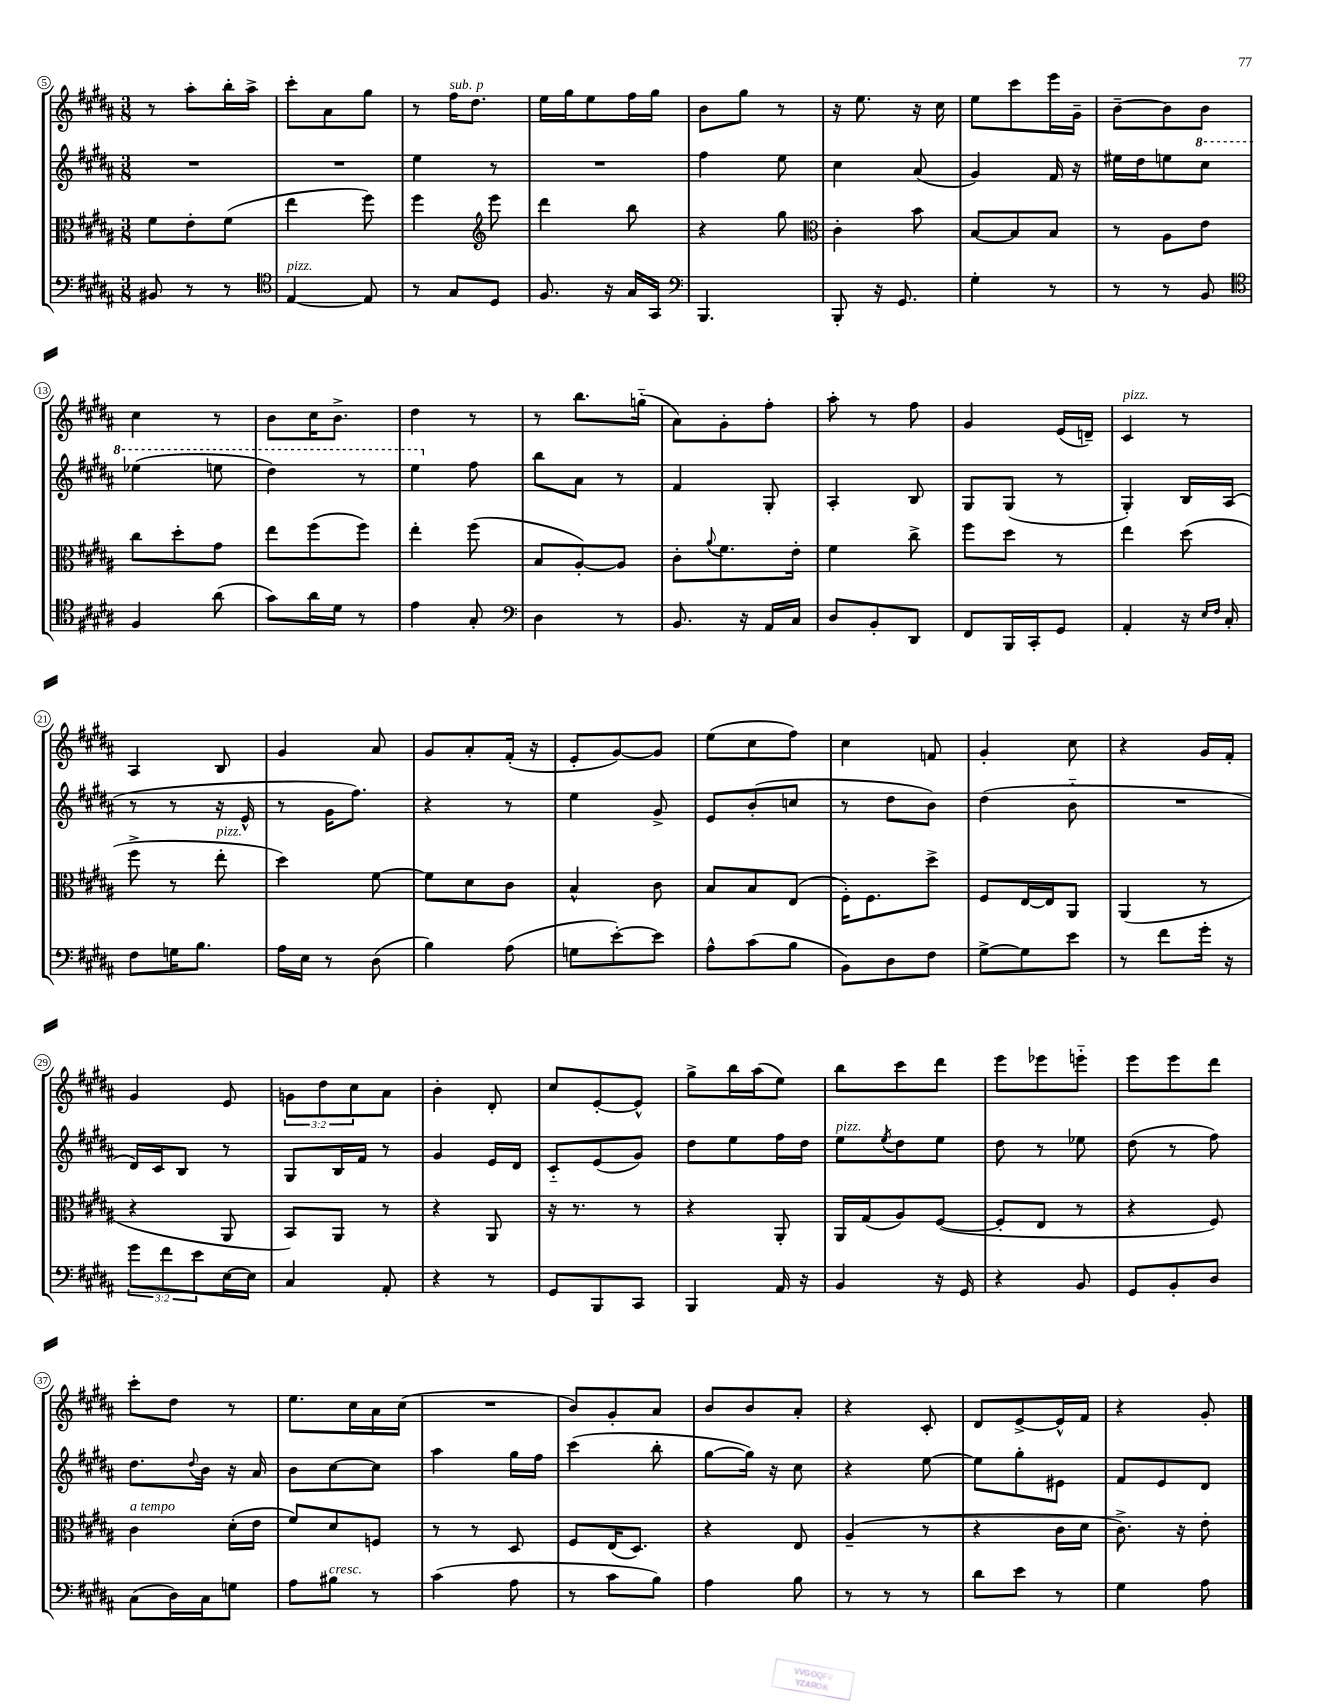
<<
\new StaffGroup <<
\new Staff = "s0" {
    \clef treble \key b \major \numericTimeSignature \time 3/8 \override Staff.TupletNumber.text = #tuplet-number::calc-fraction-text
    r8 ais''8-. b''16-. ais''16-> |
    cis'''8-. ais'8 gis''8 |
    r8 fis''16^\markup { \italic "sub. p" } dis''8. |
    e''16 gis''16 e''8 fis''16 gis''16 |
    b'8 gis''8 r8 |
    r16 e''8. r16 cis''16 |
    e''8 cis'''8 e'''16 gis'16-- |
    b'8~-- b'8 b'8 |
    cis''4 r8 |
    b'8 cis''16 b'8.-> |
    dis''4 r8 |
    r8 b''8. g''16-_( |
    ais'8) gis'8-. fis''8-. |
    ais''8-. r8 fis''8 |
    gis'4 e'16( d'16--) |
    cis'4^\markup { \italic "pizz." } r8 |
    ais4 b8 |
    gis'4 ais'8 |
    gis'8 ais'8-. fis'16-.( r16 |
    e'8-. gis'8~) gis'8 |
    e''8( cis''8 fis''8) |
    cis''4 f'8 |
    gis'4-. cis''8 |
    r4 gis'16 fis'16-. |
    gis'4 e'8 |
    \tuplet 3/2 { g'8 dis''8 cis''8 } ais'8 |
    b'4-. dis'8-. |
    cis''8 e'8~-. e'8-^ |
    gis''8-> b''16 ais''16( e''8) |
    b''8 cis'''8 dis'''8 |
    e'''8 ees'''8 e'''8-_ |
    e'''8 e'''8 dis'''8 |
    cis'''8-. dis''8 r8 |
    e''8. cis''16 ais'16 cis''16( |
    R4. |
    b'8) gis'8-. ais'8 |
    b'8 b'8 ais'8-. |
    r4 cis'8-. |
    dis'8 e'8~-> e'16-^ fis'16 |
    r4 gis'8-. \bar "|." |
}
\new Staff = "s1" {
    \clef treble \key b \major \numericTimeSignature \time 3/8
    R4. |
    R4. |
    e''4 r8 |
    R4. |
    fis''4 e''8 |
    cis''4 ais'8( |
    gis'4) fis'16 r16 |
    eis''16 dis''16 e''8 \ottava #1 cis'''8 |
    ees'''4( e'''8 |
    dis'''4) r8 |
    e'''4 \ottava #0 fis''8 |
    b''8 ais'8 r8 |
    fis'4 gis8-. |
    ais4-. b8 |
    gis8 gis8( r8 |
    gis4-.) b16 ais16( |
    r8 r8 r16 e'16-^ |
    r8 gis'16 fis''8.) |
    r4 r8 |
    e''4 gis'8-> |
    e'8 b'8-.( c''8 |
    r8 dis''8 b'8) |
    dis''4( b'8-_ |
    R4. |
    dis'16) cis'16 b8 r8 |
    gis8 b16 fis'16 r8 |
    gis'4 e'16 dis'16 |
    cis'8-_ e'8( gis'8) |
    dis''8 e''8 fis''16 dis''16 |
    e''8^\markup { \italic "pizz." } \acciaccatura { e''8 } dis''8 e''8 |
    dis''8 r8 ees''8 |
    dis''8( r8 fis''8) |
    dis''8. \appoggiatura { dis''8 } b'16 r16 ais'16 |
    b'8 cis''8~ cis''8 |
    ais''4 gis''16 fis''16 |
    cis'''4( b''8-. |
    gis''8~ gis''16) r16 cis''8 |
    r4 e''8~ |
    e''8 gis''8-. eis'8 |
    fis'8 e'8 dis'8 \bar "|." |
}
\new Staff = "s2" {
    \clef alto \key b \major \numericTimeSignature \time 3/8
    fis'8 e'8-. fis'8( |
    e''4 fis''8) |
    fis''4 \clef treble e'''8 |
    dis'''4 b''8 |
    r4 gis''8 |
    \clef alto cis'4-. b'8 |
    b8~ b8 b8 |
    r8 ais8 e'8 |
    cis''8 dis''8-. gis'8 |
    e''8 fis''8( fis''8) |
    e''4-. fis''8( |
    b8 ais8~-.) ais8 |
    cis'8-. \appoggiatura { ais'8 } fis'8. e'16-. |
    fis'4 cis''8-> |
    fis''8 dis''8 r8 |
    e''4 dis''8( |
    fis''8-> r8 e''8-.^\markup { \italic "pizz." } |
    dis''4) fis'8~ |
    fis'8 dis'8 cis'8 |
    b4-^ cis'8 |
    b8 b8 e8( |
    fis16-.) fis8. dis''8-> |
    fis8 e16~ e16 ais,8 |
    ais,4( r8 |
    r4 ais,8 |
    b,8) ais,8 r8 |
    r4 ais,8 |
    r16 r8. r8 |
    r4 ais,8-. |
    ais,16 gis16( ais8) fis8~( |
    fis8-. e8 r8 |
    r4 fis8) |
    cis'4^\markup { \italic "a tempo" } dis'16-.( e'16 |
    fis'8) dis'8 f8 |
    r8 r8 dis8 |
    fis8 e16( dis8.) |
    r4 e8 |
    ais4--( r8 |
    r4 cis'16 dis'16 |
    cis'8.->) r16 e'8-. \bar "|." |
}
\new Staff = "s3" {
    \clef bass \key b \major \numericTimeSignature \time 3/8 \override Staff.TupletNumber.text = #tuplet-number::calc-fraction-text
    bis,8 r8 r8 |
    \clef tenor e4~^\markup { \italic "pizz." } e8 |
    r8 gis8 dis8 |
    fis8. r16 gis16 gis,16 |
    \clef bass b,,4. |
    b,,8-. r16 gis,8. |
    gis4-. r8 |
    r8 r8 b,8 |
    \clef tenor fis4 ais'8( |
    gis'8) ais'16 dis'16 r8 |
    e'4 gis8-. |
    \clef bass dis4 r8 |
    b,8. r16 ais,16 cis16 |
    dis8 b,8-. dis,8 |
    fis,8 b,,16 cis,16-. gis,8 |
    ais,4-. r16 \grace { e16 fis16 } cis16-. |
    fis8 g16 b8. |
    ais16 e16 r8 dis8( |
    b4) ais8( |
    g8 e'8~-.) e'8 |
    ais8-^ cis'8( b8 |
    b,8) dis8 fis8 |
    gis8~-> gis8 e'8 |
    r8 fis'8 gis'16-. r16 |
    \tuplet 3/2 { gis'8 fis'8 e'8 } e16~ e16 |
    cis4 ais,8-. |
    r4 r8 |
    gis,8 b,,8 cis,8 |
    b,,4 ais,16 r16 |
    b,4 r16 gis,16 |
    r4 b,8 |
    gis,8 b,8-. dis8 |
    cis8( dis16) cis16 g8 |
    ais8 bis8^\markup { \italic "cresc." } r8 |
    cis'4( ais8 |
    r8 cis'8 b8) |
    ais4 b8 |
    r8 r8 r8 |
    dis'8 e'8 r8 |
    gis4 ais8 \bar "|." |
}
>>
>>
\layout { \context { \Score currentBarNumber = #5 \override BarNumber.stencil = #(make-stencil-circler 0.1 0.3 ly:text-interface::print) } }
